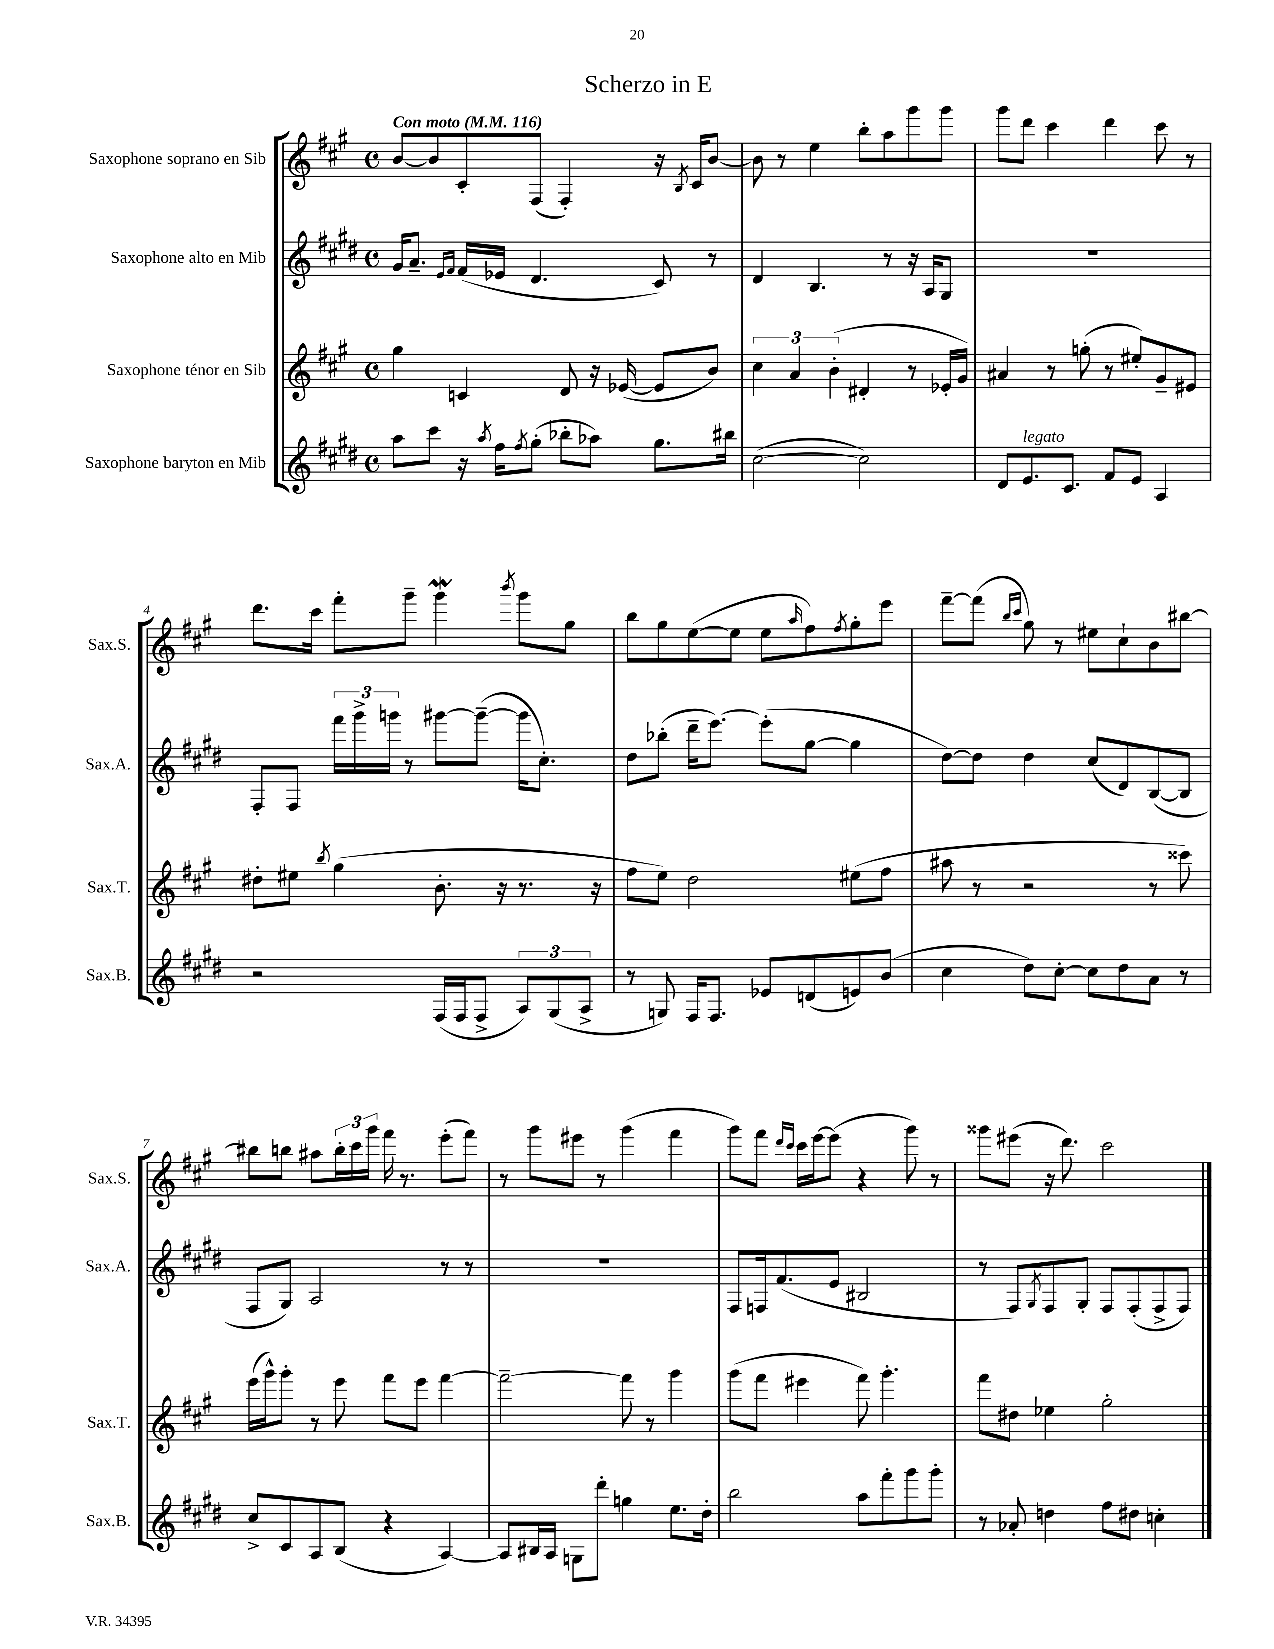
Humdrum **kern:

**kern	**kern	**kern	**kern
*staff4	*staff3	*staff2	*staff1
*clefG2	*clefG2	*clefG2	*clefG2
*k[f#c#g#d#]	*k[f#c#g#]	*k[f#c#g#d#]	*k[f#c#g#]
*M4/4	*M4/4	*M4/4	*M4/4
*met(c)	*met(c)	*met(c)	*met(c)
*MM116	*MM116	*MM116	*MM116
8aa	4gg#	16g#	[8b
.	.	8.a~	.
8ccc#	.	.	8b]
.	.	16qqe	.
.	.	16qqf#	.
16r	4c	(16f#	8c#'
8qaa	.	.	.
16ff#	.	16e-	.
8qff#	.	.	.
(8gg#'	.	4.d#	(8F#
8bb-'	8d	.	4F#')
8aa-)	16r	.	.
.	([16e-	.	.
8.gg#	8e-]	8c#)	16r
.	.	.	8qB
.	.	.	16c#
.	8b)	8r	[8b
16bb#	.	.	.
=	=	=	=
([2cc#	6cc#	4d#	8b]
.	.	.	8r
.	6a	.	.
.	.	4.B	4ee
.	(6b'	.	.
2cc#])	4d#'	.	8bb'
.	.	8r	8aa
.	8r	16r	8ggg#
.	.	16A	.
.	16e-'	8G#	8ggg#
.	16g#)	.	.
=	=	=	=
8d#	4a#	1r	8ggg#
8.e	.	.	8ddd
.	8r	.	4ccc#
8.c#	.	.	.
.	(8gg'	.	.
8f#	8r	.	4ddd
8e	8ee#')	.	.
4A	8g#~	.	8ccc#
.	8e#	.	8r
=	=	=	=
2r	8dd#'	8F#'	8.ddd
.	8ee#	8F#	.
.	.	.	16ccc#
.	8qbb	.	.
.	(4gg#	24fff#	8fff#'
.	.	24ggg#^	.
.	.	24ggg	.
.	.	8r	8ggg#~
(16F#	8.b'	[8ggg#	4ggg#
16F#	.	.	.
8F#^	.	(8ggg#~_	.
.	16r	.	.
.	.	.	8qbbb
12A)	8.r	16ggg#]	8ggg#
.	.	8.cc#')	.
(12G#	.	.	.
.	.	.	8gg#
12A^	.	.	.
.	16r	.	.
=	=	=	=
8r	8ff#	8dd#	8bb
8G)	8ee)	(8bb-'	8gg#
16F#	2dd	16ddd#~	([8ee
8.F#	.	[8.eee)	.
.	.	.	8ee]
8e-	.	(8eee']	8ee
.	.	.	16qqaa
(8d	.	[8gg#	8ff#)
.	.	.	8qff#
8e)	(8ee#	4gg#]	8gg#'
(8b	8ff#	.	8eee
=	=	=	=
4cc#	8aa#	[8dd#)	[8fff#~
.	8r	8dd#]	(8fff#]
.	.	.	16qqbb
.	.	.	16qqccc#
8dd#)	2r	4dd#	8gg#)
[8cc#'	.	.	8r
8cc#]	.	(8cc#	8ee#
8dd#	.	8d#)	8cc#`
8a	8r	([8B	8b
8r	8ccc##)	8B]	[8bb#
=	=	=	=
8cc#^	(16eee	8F#	8bb#]
.	16ggg#^^)	.	.
8c#	8ggg#'	8G#)	8bb
8A	8r	2A	8aa#
(8B	8eee	.	24bb'
.	.	.	24ccc#
.	.	.	24ggg#
4r	8fff#	.	16fff#
.	.	.	8.r
.	8eee	.	.
[4A)	[4fff#	8r	(8eee'
.	.	8r	8fff#)
=	=	=	=
8A]	2fff#~_	1r	8r
16B#	.	.	8ggg#
16A	.	.	.
8G	.	.	8eee#
8ddd#'	.	.	8r
4gg	8fff#]	.	(4ggg#
.	8r	.	.
8.ee	4ggg#	.	4fff#
16dd#'	.	.	.
=	=	=	=
2bb	(8ggg#	8F#	8ggg#)
.	8fff#	16F	8fff#
.	.	(8.f#	.
.	.	.	16qqddd
.	.	.	16qqccc#
.	4eee#	.	16ccc#
.	.	.	[16eee
.	.	8e	(8eee]
8aa	8fff#)	2B#	4r
8fff#'	4.ggg#'	.	.
8ggg#	.	.	8ggg#)
8ggg#'	.	.	8r
=	=	=	=
8r	8fff#	8r	8ggg##
8a-'	8dd#	8F#)	(8eee#
.	.	8qG#	.
4dd	4ee-	8F#	16r
.	.	.	8.ddd)
.	.	8G#'	.
8ff#	2gg#'	8F#	2ccc#
8dd#	.	(8F#'	.
4cc'	.	8F#^	.
.	.	8F#)	.
==	==	==	==
*-	*-	*-	*-
